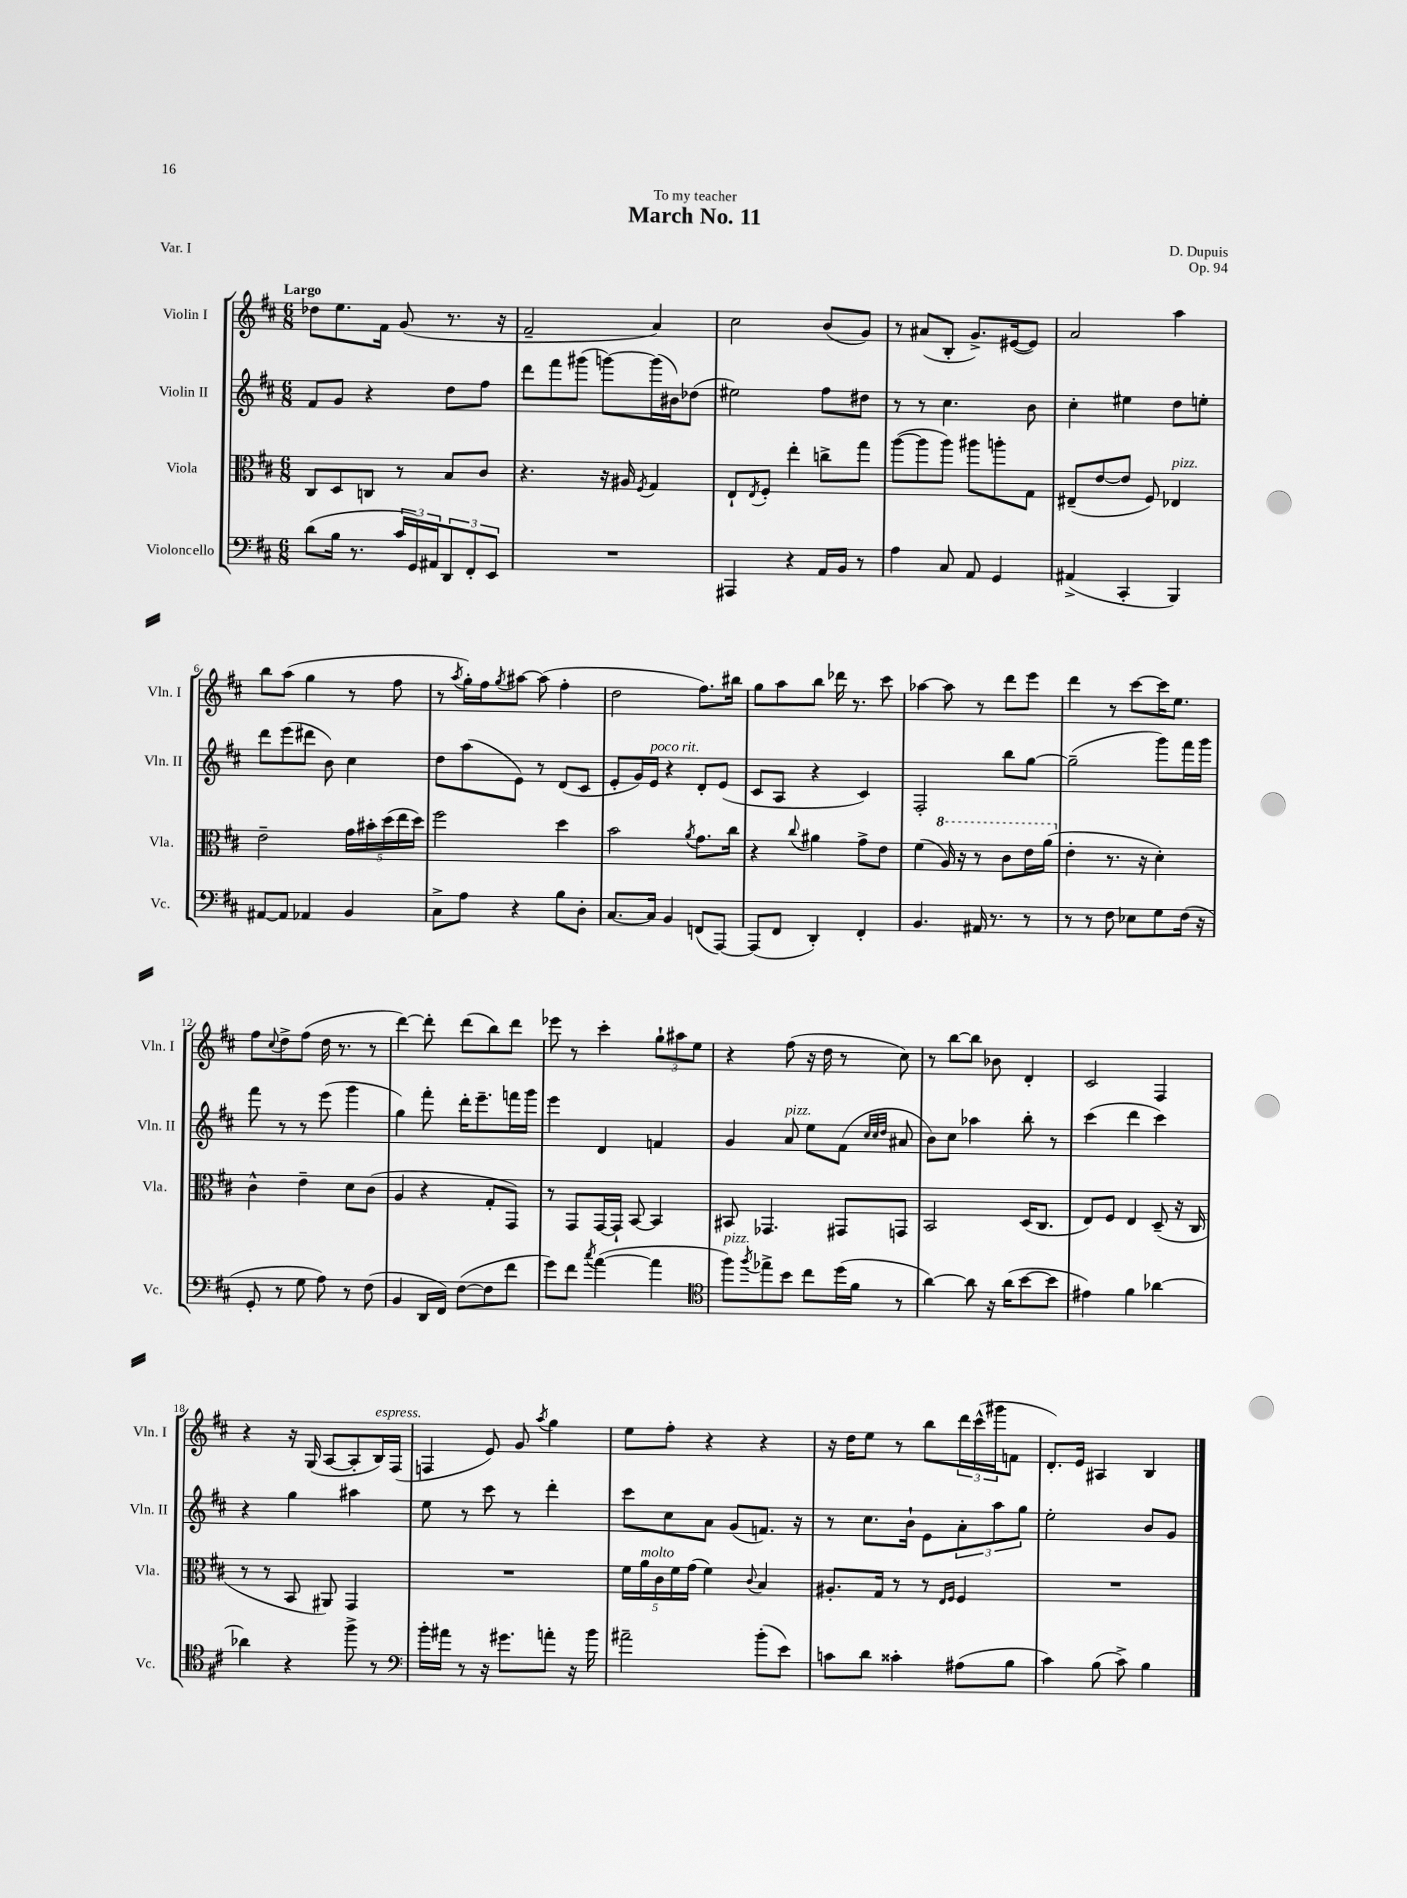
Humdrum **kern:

**kern	**kern	**kern	**kern
*part4	*part3	*part2	*part1
*staff4	*staff3	*staff2	*staff1
*I"Violoncello	*I"Viola	*I"Violin II	*I"Violin I
*I'Vc.	*I'Vla.	*I'Vln. II	*I'Vln. I
*clefF4	*clefC3	*clefG2	*clefG2
*k[f#c#]	*k[f#c#]	*k[f#c#]	*k[f#c#]
*M6/8	*M6/8	*M6/8	*M6/8
=1	=1	=1	=1
!	!	!	!LO:TX:a:B:t=Largo
(8d\L	8C#/L	8f#/L	8dd-X\L
16B\Jk	8D/	8g/J	8.ee\
8.r	.	.	.
.	8Cn/J	4r	.
.	.	.	16f#\Jk
24c#/LL	8r	.	(8g/
24GG/)	.	.	.
24AA#X/J	.	.	.
12DD/	8B/L	8dd\L	8.r
12FF#'/	.	.	.
.	8c#/J	8ff#\J	.
12EE/J	.	.	.
.	.	.	16r
=2	=2	=2	=2
2.r	4.r	8ddd\L	2f#~/
.	.	8fff#\	.
.	.	(8ggg#X\J	.
.	16r	[8gggn\L)	.
.	16A#X/	.	.
.	8qF#/	.	.
.	4G/	(16ggg\L]	4a/)
.	.	16b#X\J)	.
.	.	(8dd-X\J	.
=3	=3	=3	=3
4AAA#X/	8E`/L	2ee#X\)	2cc#\
.	8qE/	.	.
.	8F#'/J	.	.
4r	4ee'\	.	.
16AA/LL	8ccn^\L	8ff#\L	(8b/L
16BB/JJ	.	.	.
8r	8gg\J	8dd#X\J	8g/J)
=4	=4	=4	=4
4A\	([8aa\L	8r	8r
.	8aa\]	8r	(8a#X/L
8C#/	8aa\J)	4.cc#\	8B'/J
8AA/	8aa#X\L	.	8.g^/L)
4GG/	8aan'\	.	.
.	.	.	([16e#X/k
.	8G\J	8b\	8e#/J])
=5	=5	=5	=5
(4AA#X^/	(8E#X~/L	4cc#'\	2a/
.	[8e/	.	.
4CC#'/	8e/J]	4ee#X\	.
.	8F#/)	.	.
!	!LO:TX:a:i:t=pizz.	!	!
4BBB/)	4E-X/	8dd\L	4aa\
.	.	8een'\J	.
!!LO:LB:g=z
=6	=6	=6	=6
[8AA#X/L	2e~\	8ddd\L	8bb\L
8AA#/J]	.	(8eee\	(8aa\J
4AA-X/	.	8ddd#X\J	4gg\
.	.	8b\)	.
4BB/	20g\LL	4cc#\	8r
.	20b#X'\	.	.
.	(20dd\	.	.
.	.	.	8ff#\
.	20ee\	.	.
.	20dd\JJ)	.	.
=7	=7	=7	=7
8C#^\L	2ff#\	8dd\L	8r
.	.	.	8qaa/
8A\J	.	(8aa\	16gg'\LL)
.	.	.	16ff#\J
.	.	.	8qgg/
4r	.	8e\J)	[8aa#X\J
.	.	8r	(8aa#\]
8B\L	4dd\	(8d/L	4ff#'\
8D'\J	.	8c#/J	.
=8	=8	=8	=8
[8.C#/L	2b\	8e'/L	2dd\
.	.	16g/L)	.
!	!	!LO:TX:a:i:t=poco rit.	!
16C#/Jk]	.	16e/JJ	.
4BB/	.	4r	.
.	8qa/	.	.
(8FFn/L	8.g\L	8d'/L	8.ff#\L)
[8AAA/J)	.	(8e/J	.
.	16cc#\Jk	.	16bb#X\Jk
=9	=9	=9	=9
(8AAA/L]	4r	8c#/L	8gg\L
8FF#/J	.	8A/J	8aa\
.	8qqcc#/	.	.
4DD'/)	4a#X\	4r	8bb\J
.	.	.	16ddd-X\
.	.	.	8.r
4FF#'/	8g^\L	4c#/)	.
.	8e\J	.	8ccc#\
=10	=10	=10	=10
4.BB/	(4f#\	2F#'/	[4aa-X\
*	*8va	*	*
.	16a/)	.	8aa-\]
.	16r	.	.
16AA#X/	8r	.	8r
8.r	.	.	.
.	8cc#\L	8bb\L	8ddd\L
8r	16ee\L	[8gg\J	8eee\J
.	(16aa\JJ	.	.
=11	=11	=11	=11
*	*X8va	*	*
8r	4e'\	(2gg~\]	4ddd\
8r	.	.	.
8F#\	8.r	.	8r
8E-X\L	.	.	[8ccc#\L
.	16r	.	.
8G\	4d'\)	8ggg\L)	16ccc#\K]
.	.	.	8.ee\J
(16F#\Jk	.	16fff#\L	.
16r	.	16ggg\JJ	.
!!LO:LB:g=z
=12	=12	=12	=12
8GG'/	4c#^^\	8fff#\	8ff#\L
.	.	.	8qqcc#/
8r	.	8r	8dd^\
8G\	4e~\	8r	(8ff#\J
8A\)	.	(8eee\	16dd\
.	.	.	8.r
8r	8d\L	4ggg\	.
(8F#\	(8c#\J	.	8r
=13	=13	=13	=13
4BB/	4A/	4gg\)	[4ddd\)
16DD/LL	4r	8fff#'\	8ddd'\]
16FF#/JJ)	.	.	.
([8F#\L	.	16ddd'\KL	(8ddd\L
.	.	8.eee~\	.
8F#\]	8G'/L	.	8bb\)
8f#\J	8GG/J)	16fffn\L	8ddd\J
.	.	16ggg\JJ	.
=14	=14	=14	=14
8g\L)	8r	4eee\	8eee-X\
8f#\J	8GG/L	.	8r
8qcc#/	.	.	.
([4a\	[16GG/L	4d/	4ccc#'\
.	16GG`/JJ]	.	.
.	[8BB/	.	.
4a\]	4BB/]	4fn/	12gg`\L
.	.	.	12aa#X\
.	.	.	12ee\J
=15	=15	=15	=15
*clefC4	*	*	*
!LO:TX:a:i:t=pizz.	!	!	!
8ff#\L)	8BB#X/	4g/	4r
8qff#/	.	.	.
8ee-X^\	4.GG-X/	.	.
!	!	!LO:TX:a:i:t=pizz.	!
8b\J	.	8a/	(8ff#\
8cc#\L	.	8ee\L	16r
.	.	.	16dd\
(16dd\L	8GG#X/L	(8f#\J	8r
16f#\JJ	.	.	.
.	.	32qqcc#/LLL	.
.	.	32qqcc#/	.
.	.	32qqdd/JJJ	.
8r	8GGn/J	8a#X/	8cc#\)
=16	=16	=16	=16
[4a\)	2BB/	8b\L)	8r
.	.	8cc#\J	[8bb\L
8a\]	.	4aa-X\	8bb\J]
16r	.	.	8b-X\
(16a\KL	.	.	.
[8b\	(16D/KL	8bb'\	4d'/
.	8.C#/J	.	.
8b\J]	.	8r	.
=17	=17	=17	=17
4e#X\)	8E/L)	(4ccc#\	2c#/
.	8F#/J	.	.
4f#\	4E/	4ddd\	.
[4a-X\	(8D~/	4ccc#\)	4F#/
.	16r	.	.
.	16C#/	.	.
!!LO:LB:g=z
=18	=18	=18	=18
4a-X\]	8r	4r	4r
.	8r	.	.
4r	8BB/	4gg\	16r
.	.	.	(16G/
.	8AA#X/)	.	[8A/L
8ff#^\	4GG/	4aa#X\	8A'/]
!	!	!	!LO:TX:a:i:t=espress.
8r	.	.	16B/L)
.	.	.	(16F#/JJ
=19	=19	=19	=19
*clefF4	*	*	*
16b'\LL	2.r	8ee\	4Fn/
16a#X\JJ	.	.	.
8r	.	8r	.
16r	.	8ccc#\	8e/)
8.g#X\L	.	.	.
.	.	8r	8g/
.	.	.	8qaa/
8an'\J	.	4ddd'\	4gg\
16r	.	.	.
16b\	.	.	.
=20	=20	=20	=20
2a#X~\	20f#\LL	8ccc#\L	8ee\L
!	!LO:TX:a:i:t=molto	!	!
.	20a\	.	.
.	20c#\	.	.
.	.	8cc#\	8ff#'\J
.	20f#\	.	.
.	(20g\JJ	.	.
.	4f#\)	8a\J	4r
.	.	(8g/L	.
.	8qqc#/	.	.
(8b'\L	4B/	8.fn/J)	4r
8e\J)	.	.	.
.	.	16r	.
=21	=21	=21	=21
8cn\L	8.A#X'/L	8r	16r
.	.	.	16dd\KL
8d\J	.	8.cc#\L	8ee\J
.	16G/Jk	.	.
4c##X'\	8r	.	8r
.	.	16b`\Jk	.
.	8r	8e\L	8bb\L
.	16qqE/LL	.	.
.	16qqF#/JJ	.	.
(8A#X\L	4F#/	12a'\	24ddd\L
.	.	.	(24ccc#^^\
.	.	12aa\	24ggg#X\J
8B\J	.	.	8fn\J
.	.	12gg\J	.
=22	=22	=22	=22
4c#\)	2.r	2ee'\	8.d'/L)
.	.	.	16e/Jk
(8B\	.	.	4A#X/
8c#^\)	.	.	.
4B\	.	8b/L	4B/
.	.	8g/J	.
==	==	==	==
*-	*-	*-	*-
